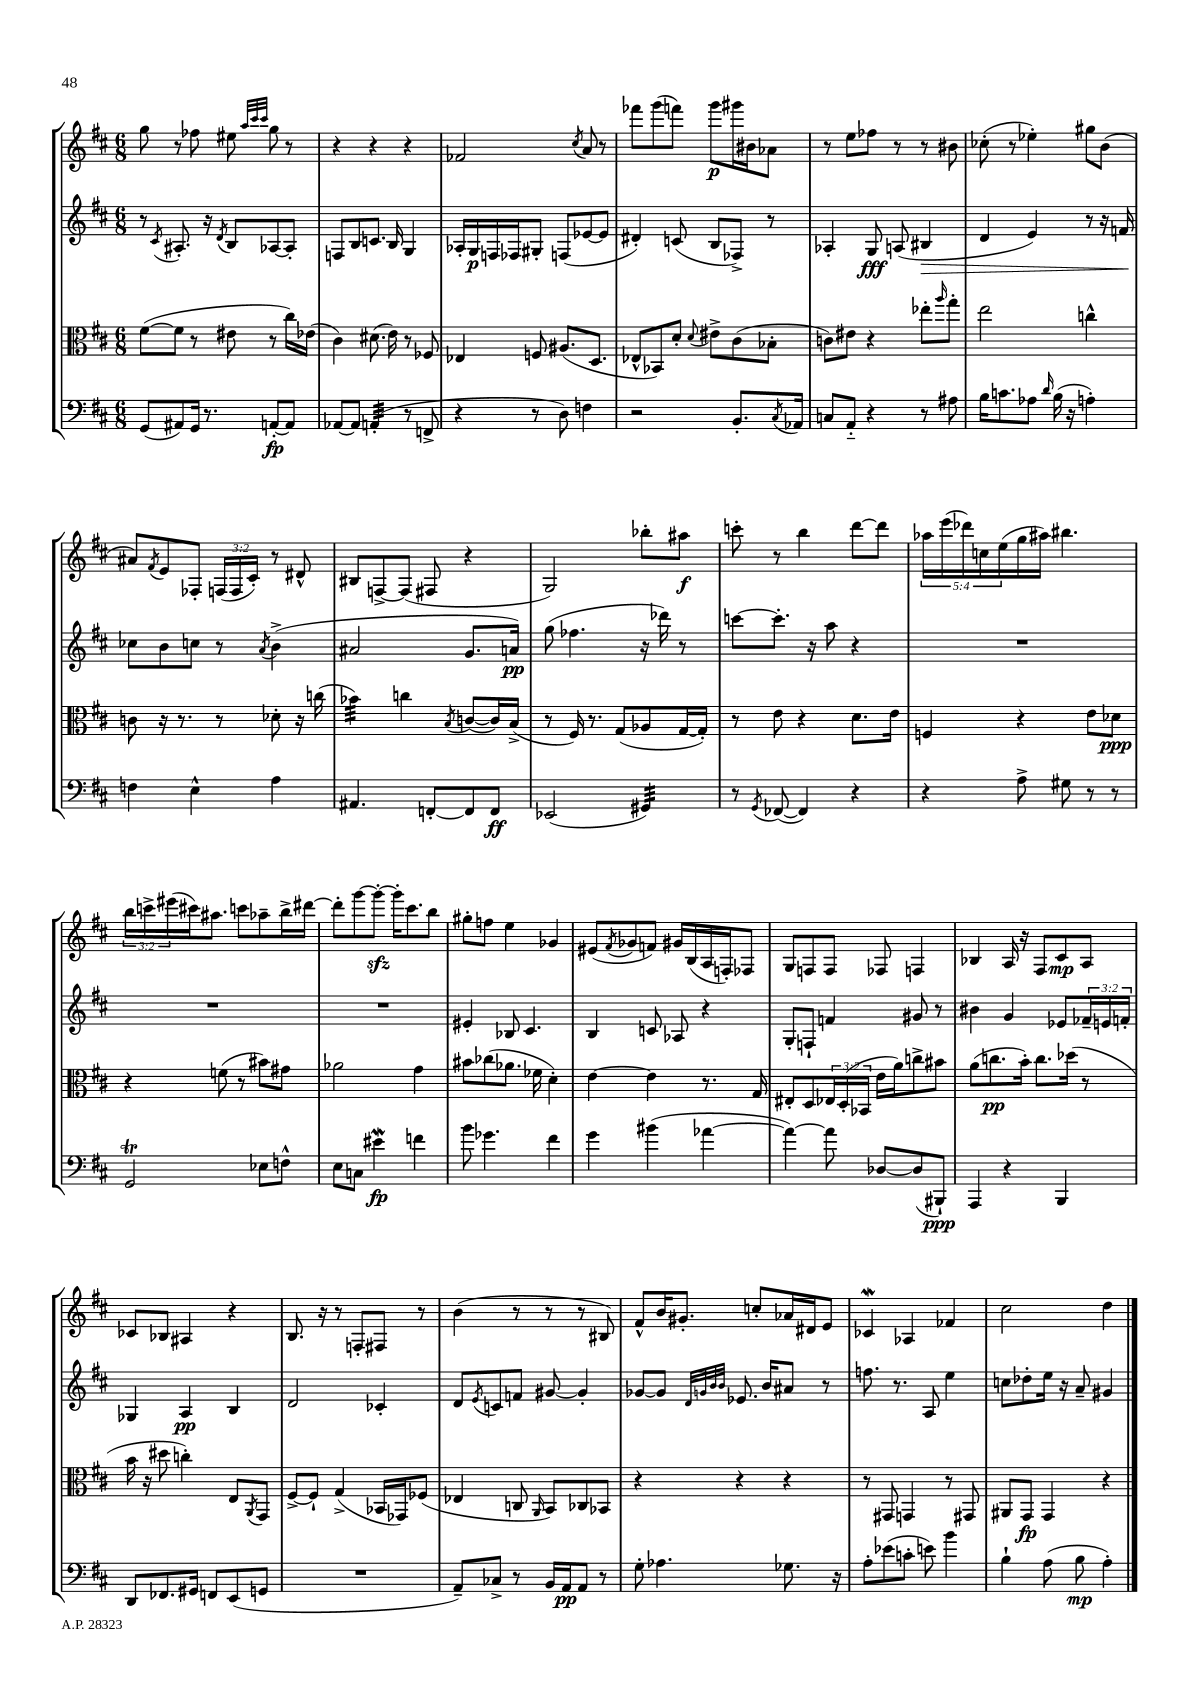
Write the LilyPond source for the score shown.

<<
\new StaffGroup <<
\new Staff = "s0" {
    \clef treble \key d \major \numericTimeSignature \time 6/8 \override Staff.TupletNumber.text = #tuplet-number::calc-fraction-text
    g''8 r8 fes''8 eis''8 \grace { a''32 cis'''32 cis'''32 } g''8 r8 |
    r4 r4 r4 |
    fes'2 \acciaccatura { cis''8 } a'8 r8 |
    fes'''8 g'''8( f'''8) g'''8\p gis'''16 bis'16 aes'8 |
    r8 e''8 fes''8 r8 r8 bis'8 |
    ces''8-.( r8 ees''4-.) gis''8 b'8( |
    ais'8) \acciaccatura { fis'8 } e'8 fes8-. \tuplet 3/2 { f16( f16 cis'16-.) } r8 dis'8-^ |
    bis8 f8~-> f8( fis8 r4 |
    g2) bes''8-. ais''8\f |
    c'''8-. r8 b''4 d'''8~ d'''8 |
    \tuplet 5/4 { aes''16 e'''16( des'''16) c''16 e''16( } g''16 ais''16) bis''4. |
    \tuplet 3/2 { b''16 c'''16-> eis'''16( } cis'''16) ais''8. c'''8 aes''8-- b''16-> dis'''16~ |
    dis'''8-. g'''8~ g'''8~-.\sfz g'''16-. cis'''8. b''8 |
    gis''8-. f''8 e''4 ges'4 |
    eis'8( \acciaccatura { fis'8 } ges'8 f'8) gis'16 b16( a16 f16-.) fes8 |
    g8 f8 f8 fes8 f4 |
    bes4 a16 r16 fis8 cis'8\mp a8 |
    ces'8 bes8 ais4 r4 |
    b8. r16 r8 f8-. fis8 r8 |
    b'4( r8 r8 r8 bis8) |
    fis'8-^ b'16 gis'8.-. c''8-. aes'16 dis'16 e'8 |
    ces'4\mordent aes4 fes'4 |
    cis''2 d''4 \bar "|." |
}
\new Staff = "s1" {
    \clef treble \key d \major \numericTimeSignature \time 6/8 \override Staff.TupletNumber.text = #tuplet-number::calc-fraction-text
    r8 \acciaccatura { cis'8 } ais8.-. r16 \acciaccatura { d'8 } b8 aes8~ aes8-. |
    f8 b8 c'8. b16 g4 |
    aes16-. g16\p f16 fes16 gis8-. f8( ees'8~ ees'8 |
    dis'4-.) c'8( b8 fes8->) r8 |
    aes4-. g8\fff a8( bis4\> |
    d'4 e'4) r8 r16 f'16\! |
    ces''8 b'8 c''8 r8 \acciaccatura { a'8 } b'4->( |
    ais'2 g'8. a'16\pp) |
    g''8( fes''4. r16 des'''16) r8 |
    c'''8~ c'''8.-. r16 a''8 r4 |
    R2. |
    R2. |
    R2. |
    eis'4-. bes8 cis'4. |
    b4 c'8 aes8 r4 |
    g8-. f8-! f'4 gis'8 r8 |
    bis'4 g'4 ees'8 \tuplet 3/2 { fes'16-- e'16 f'16-. } |
    ges4 a4\pp b4 |
    d'2 ces'4-. |
    d'8 \acciaccatura { e'8 } c'8 f'8 gis'8~ gis'4-. |
    ges'8~ ges'8 \grace { d'32 g'32 b'32 b'32 } ees'8. b'16 ais'8 r8 |
    f''8. r8. a8 e''4 |
    c''8 des''8-. e''16 r16 a'8-- gis'4 \bar "|." |
}
\new Staff = "s2" {
    \clef alto \key d \major \numericTimeSignature \time 6/8 \override Staff.TupletNumber.text = #tuplet-number::calc-fraction-text
    fis'8~( fis'8 r8 eis'8 r8 cis''16) ees'16( |
    cis'4) dis'8.( e'16) r8 fes8 |
    ees4 f8 ais8.( d8. |
    ees8-^ bes,8) d'8-. \appoggiatura { d'8 } eis'8-> cis'8( bes8-. |
    c'8) eis'8 r4 ees''8-. \grace { a''16 } g''8-. |
    e''2 c''4-^ |
    c'8 r16 r8. r8 des'8-. r16 c''16( |
    bes'4:32) c''4 \acciaccatura { b8 } c'8~( c'16) b16->( |
    r8 fis16) r8. g8( aes8 g16~ g16-.) |
    r8 e'8 r4 d'8. e'16 |
    f4 r4 e'8 des'8\ppp |
    r4 f'8( r8 bis'8) gis'8 |
    aes'2 g'4 |
    bis'8 ces''8( aes'8. fes'16 d'4-.) |
    e'4~ e'4 r8. g16 |
    eis8-. d8 \tuplet 3/2 { ees16 d16-.( bes,16 } e'16 a'16) c''8-> bis'8 |
    a'8( c''8.\pp b'16-.) c''8. des''16( r8 |
    b'16 r16 dis''8 c''4-.) e8 \acciaccatura { a,8 } g,8 |
    fis8~-> fis8-! g4->( bes,16 ges,16) fes8( |
    ees4 c8 \grace { a,16 } b,8) ces8 bes,8 |
    r4 r4 r4 |
    r8 gis,8 g,4 r8 gis,8 |
    ais,8 g,8\fp g,4 r4 \bar "|." |
}
\new Staff = "s3" {
    \clef bass \key d \major \numericTimeSignature \time 6/8
    g,8( ais,8) g,16 r8. a,8~-.\fp a,8 |
    aes,8~ aes,8 a,4:32-.( r8 f,8-> |
    r4 r8 d8) f4 |
    r2 b,8.-. \acciaccatura { cis8 } aes,16 |
    c8 a,8-_ r4 r8 ais8 |
    b16 c'8. aes8 \grace { d'16 } b16( r16 a4-.) |
    f4 e4-^ a4 |
    ais,4. f,8~-. f,8 f,8\ff |
    ees,2( gis,4:32) |
    r8 \acciaccatura { g,8 } fes,8~( fes,4) r4 |
    r4 a8-> gis8 r8 r8 |
    g,2\trill ees8 f8-^ |
    e8 c8 eis'4\mordent\fp f'4 |
    b'8 ges'4. fis'4 |
    g'4 bis'4( aes'4~ |
    aes'4~) aes'8 des8~ des8( bis,,8-!\ppp) |
    a,,4 r4 b,,4 |
    d,8 fes,8. gis,16 f,8 e,8( g,8 |
    R2. |
    a,8--) ces8-> r8 b,16 a,16\pp a,8 r8 |
    g8-. aes4. ges8. r16 |
    a8-. ees'8( c'8-. e'8) b'4 |
    b4-! a8( b8\mp a4-.) \bar "|." |
}
>>
>>
\layout { \context { \Score \remove "Bar_number_engraver" } }
